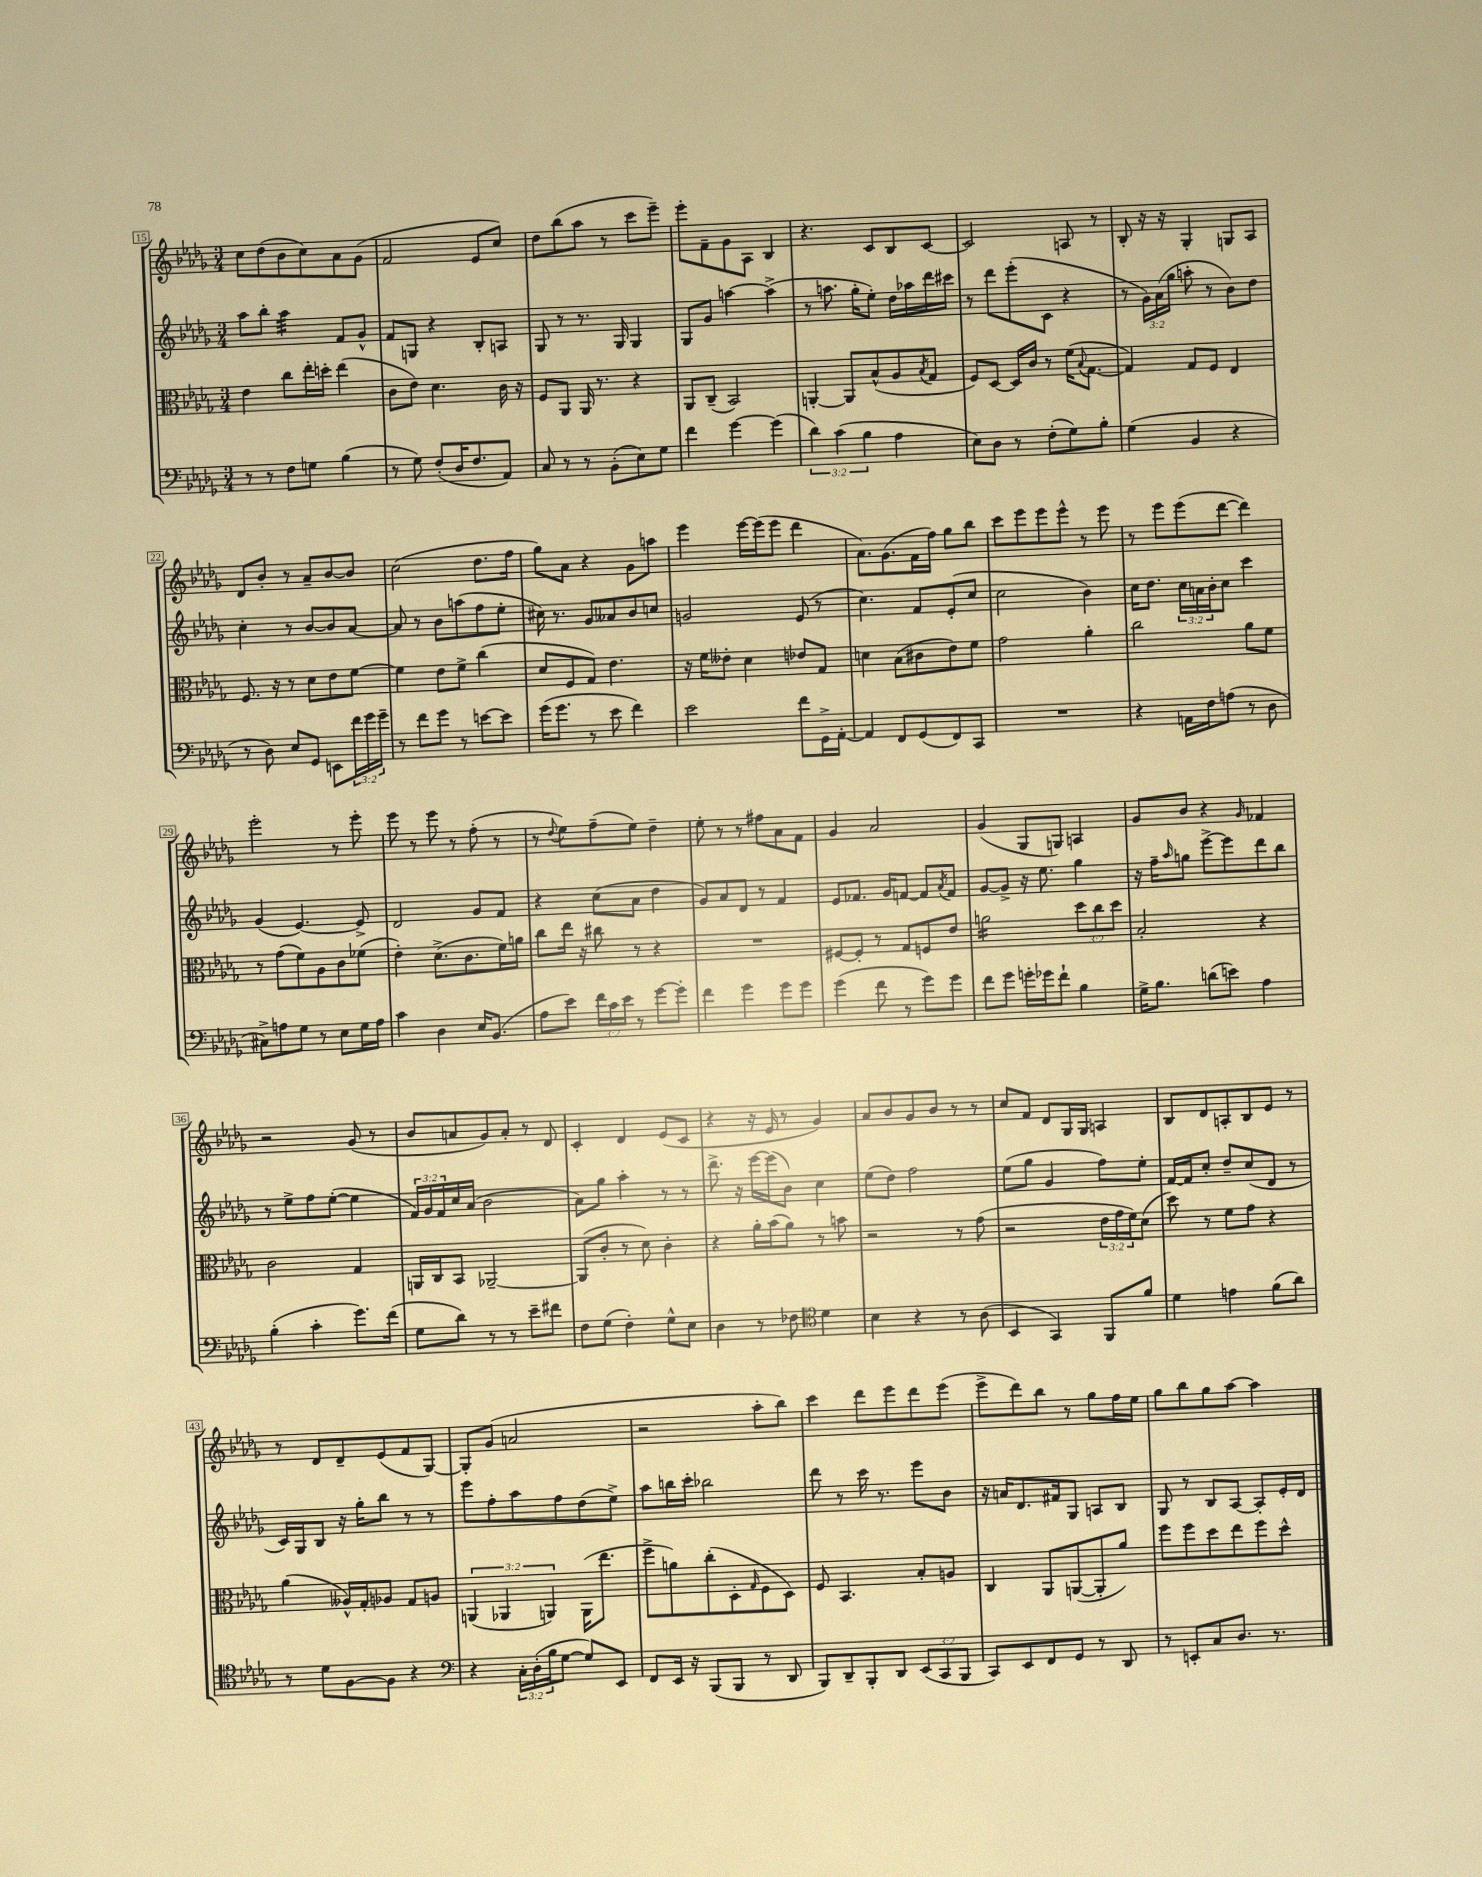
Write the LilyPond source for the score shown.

<<
\new StaffGroup <<
\new Staff = "s0" {
    \clef treble \key des \major \numericTimeSignature \time 3/4
    c''8 des''8( bes'8 c''8) aes'8 ges'8( |
    f'2 ees'8 c''8) |
    des''8 bes''8( aes''8 r8 c'''8 ees'''8--) |
    ees'''8-. f'8-- ges'8 aes8 bes4 |
    r4. c'8 bes8 c'8~ |
    c'2 a8 r8 |
    bes8-. r16 r16 ges4-. g8 aes8 |
    des'8 bes'8-. r8 aes'8-- bes'8~ bes'8 |
    c''2( des''8. f''16 |
    ges''8) aes'8 r4 ges'8 a''8 |
    ees'''4 ees'''16~ ees'''16( ees'''8 des'''4 |
    aes'8.) ges'8.( f'16 f''16) ges''8 bes''8 |
    c'''8 ees'''8 ees'''8 ees'''8-^ r8 ees'''8 |
    r8 ees'''8 ees'''8( des'''8~ des'''4) |
    ees'''2-. r8 ees'''8-. |
    ees'''8 r8 ees'''8 r8 f''8-.( r8 |
    r8 \appoggiatura { des''8 } ees''8) f''8--( ees''8) des''4-- |
    ees''8-. r8 r8 fis''8 aes'8 f'8 |
    ges'4 aes'2 |
    ges'4( ges8 g8) a4 |
    ges'8 bes'8 r4 \grace { ges'16 } fes'4 |
    r2 ges'8( r8 |
    bes'8 a'8 ges'8) a'8-. r8 des'8 |
    c'4-. des'4 ees'8( c'8 |
    r4 r16 ees'16 r8 ges'4) |
    aes'8 bes'8 ges'8 bes'8 r8 r8 |
    c''8 f'8 des'8 ges16 ges16 a4 |
    bes8 des'8 a8-. bes8 ees'8 r8 |
    r8 des'8 des'8-- ees'8( f'8 ges8~) |
    ges8-. ges'8( a'2 |
    r2 aes''8-. bes''8) |
    c'''4 des'''8 ees'''8 des'''8 ees'''8( |
    ees'''8-> des'''8) bes''8 r8 ges''8 f''16 ees''16 |
    ges''8 bes''8 ges''8 aes''8~ aes''4 \bar "|." |
}
\new Staff = "s1" {
    \clef treble \key des \major \numericTimeSignature \time 3/4 \override Staff.TupletNumber.text = #tuplet-number::calc-fraction-text
    aes''8 bes''8-. aes''4:32 f'8 ges'8-^ |
    f'8 g8 r4 bes8-. a8 |
    ges8 r8 r8. ges16 ges4 |
    ges8 ges'8 a''4~ a''4->( |
    r8 a''8. ges''16-. ees''8-.) des''16 aes''16 des'''16 cis'''16 |
    r8 des'''8 ees'''8-.( c'8 r4 |
    r8 \tuplet 3/2 { ges'16) aes'16( ges''16 } a''8-. r8 bes'8) des''8 |
    c''4-. r8 bes'8~ bes'8 aes'8~ |
    aes'8 r8 bes'8 a''8( f''8 ees''8-. |
    cis''16) r8. ges'8 aeses'8 bes'8 c''8 |
    g'2 ees'8( r8 |
    c''4.) f'8 ees'8-.( c''8 |
    c''2 bes'4) |
    c''16 des''8. \tuplet 3/2 { c''16 a'16 bes'16-. } c''8 c'''4 |
    ges'4( ees'4.~) ees'8-> |
    des'2 ges'8 f'8 |
    r4 c''8( aes'8 des''4 |
    ges'8) aes'8 des'8 r8 f'4 |
    ees'8 fes'8. ges'16 f'8~ f'8 \acciaccatura { aes'8 } f'8 |
    ges'8~ ges'8-> r16 ees''8. ges''4 |
    r16 f''16-- \grace { aes''16 } g''8 ees'''8~-> ees'''8 des'''8 bes''8 |
    r8 ees''8-> f''8 ees''8~-.( ees''4 |
    \tuplet 3/2 { f'16) ges'16 f'16 } c''16 aes'16( bes'2 |
    aes'8) ges''8 aes''4-. r8 r8 |
    des'''8.-> r16 ees'''16~ ees'''16( bes'8) c''4 |
    ees''8( des''8) f''2 |
    ees''8( ges''8 ges'4 f''8) ees''8-. |
    f'16~ f'16 c''8-. des''8-- c''8( des'8 r8 |
    c'16) ges16 bes8 r16 ges''16-. bes''8 r8 r8 |
    ees'''8 f''8-. aes''8 f''8 des''8( ees''8->) |
    aes''8 b''16 c'''16-. bes''2 |
    des'''8 r8 c'''16 r8. ees'''8 bes'8 |
    r16 a'16 des'8. fis'16 ges8 a8 bes8 |
    ges8 r8 bes8 aes8~ aes8-. ees'16-. des'16 \bar "|." |
}
\new Staff = "s2" {
    \clef alto \key des \major \numericTimeSignature \time 3/4 \override Staff.TupletNumber.text = #tuplet-number::calc-fraction-text
    ees'4 c''8 ees''16-. d''16-. ees''4( |
    c'8 ees'8) des'4. c'16 r16 |
    f8 aes,8 aes,16 r8. r4 |
    aes,8 c8--( bes,2) |
    a,4~-. a,8 bes8-^( aes8 \acciaccatura { bes8 } ges8 |
    f8) des8~ des16 c'16 r8 f'16( \appoggiatura { bes8 } ges8.~ |
    ges4) ges8 f8 ees4 |
    f8. r16 r8 des'8 ees'8 f'8~ |
    f'4 ees'8 f'8-> c''4( |
    des'8 f8 ges8) ees'4. |
    r16 f'16 eeses'8-. des'4 ees'8 ges8 |
    d'4 bes8( cis'8 ees'8) f'8 |
    ges'2 aes'4-. |
    c''2 aes'8 f'8 |
    r8 ges'8( f'8) aes8 c'8 fes'8( |
    ees'4-.) des'8.->( c'8. f'16) a'16 |
    c''8 ees''16 r16 cis''8 r8 r4 |
    R2. |
    fis8~ fis8-. r8 ges8 f8 ees'8 |
    a'2:16 \tuplet 3/2 { des''8 c''8 des''8 } |
    bes2-. r4 |
    c'2 ges4 |
    a,16 c16 bes,8 aes,2~-- |
    aes,8( c'8-. r8 des'8) c'4-. |
    r4 aes'16-. bes'16( aes'8) r8 b'8 |
    r2 r8 ges'8( |
    r2 \tuplet 3/2 { ees'16 ges'16 f'16) } des'8( |
    des''8) r8 f'8 ges'8 r4 |
    aes'4( aeses16-^) ges16-. aes8 ges8 a8 |
    \tuplet 3/2 { a,4( aes,4 a,4) } a,16( ees''8. |
    f''8-> a'8) c''8-.( des8-. \grace { ges16 } f8 des8) |
    f8 bes,4. bes8-. a8 |
    c4 aes,8 a,8~( a,8-. aes'8) |
    f''8 f''8 des''8 ees''8 f''8 des''8-^ \bar "|." |
}
\new Staff = "s3" {
    \clef bass \key des \major \numericTimeSignature \time 3/4 \override Staff.TupletNumber.text = #tuplet-number::calc-fraction-text
    r8 r8 f8 g8 bes4( |
    r8 ges8) f8-.( des16 f8. aes,8) |
    c8 r8 r8 bes,8-.( ees8) ges8 |
    f'4 ges'4~ ges'4( |
    \tuplet 3/2 { des'4) c'4( bes4 } aes4 |
    ees8) des8 r8 f8-.( ges8) bes8-. |
    ges4( bes,4 r4 |
    r8 des8) ees8 ges,8 e,8 \tuplet 3/2 { f'16 ges'16 ges'16-- } |
    r8 f'8 ges'8 r8 e'8~ e'8 |
    ges'16( ges'8. r8 ees'8 f'4) |
    ees'2 f'8 ges,16-> aes,16~-. |
    aes,4 f,8 ges,8( f,8) c,8 |
    R2. |
    r4 a,16 f16 a8( r8 des8 |
    cis8->) a8 ges8 r8 ees8 ges16 a16 |
    c'4 des4 ees16 bes,8.( |
    aes8 ees'8) \tuplet 3/2 { f'16 c'16 ees'16 } r8 ges'8~ ges'8-. |
    f'4 ges'4 ges'8 ges'8 |
    ges'4( f'8 r8 ges'8) ges'8 |
    f'8 ges'8 g'16-. ges'16 f'8-! bes4 |
    ges16-> bes8. d'8( e'8) aes4 |
    bes4-.( c'4-. ges'8.) f'16( |
    ges8 des'8) r8 r8 ees'8-- fis'8 |
    f8 ges8( f4-.) ges8-^ ees8 |
    des4 r8 fes8 \clef tenor des'4 |
    bes4 r4 r8 aes8( |
    bes,4 ges,4) f,8 f'8 |
    des'4 e'4 f'8( aes'8) |
    r8 des'8 f8~ f8 r4 |
    \clef bass r4 \tuplet 3/2 { c16-. des16-.( bes16 } ges8~ ges8) ees,8 |
    f,8 ees,16 r16 bes,,8( bes,,8 r8 des,8 |
    bes,,8) des,8-- bes,,8-. des,8 \tuplet 3/2 { ees,8( c,8 bes,,8 } |
    c,8) ees,8 f,8 ges,8 r8 des,8 |
    r8 e,8-. c8 des8. r8. \bar "|." |
}
>>
>>
\layout { \context { \Score currentBarNumber = #15 \override BarNumber.stencil = #(make-stencil-boxer 0.1 0.3 ly:text-interface::print) } }
